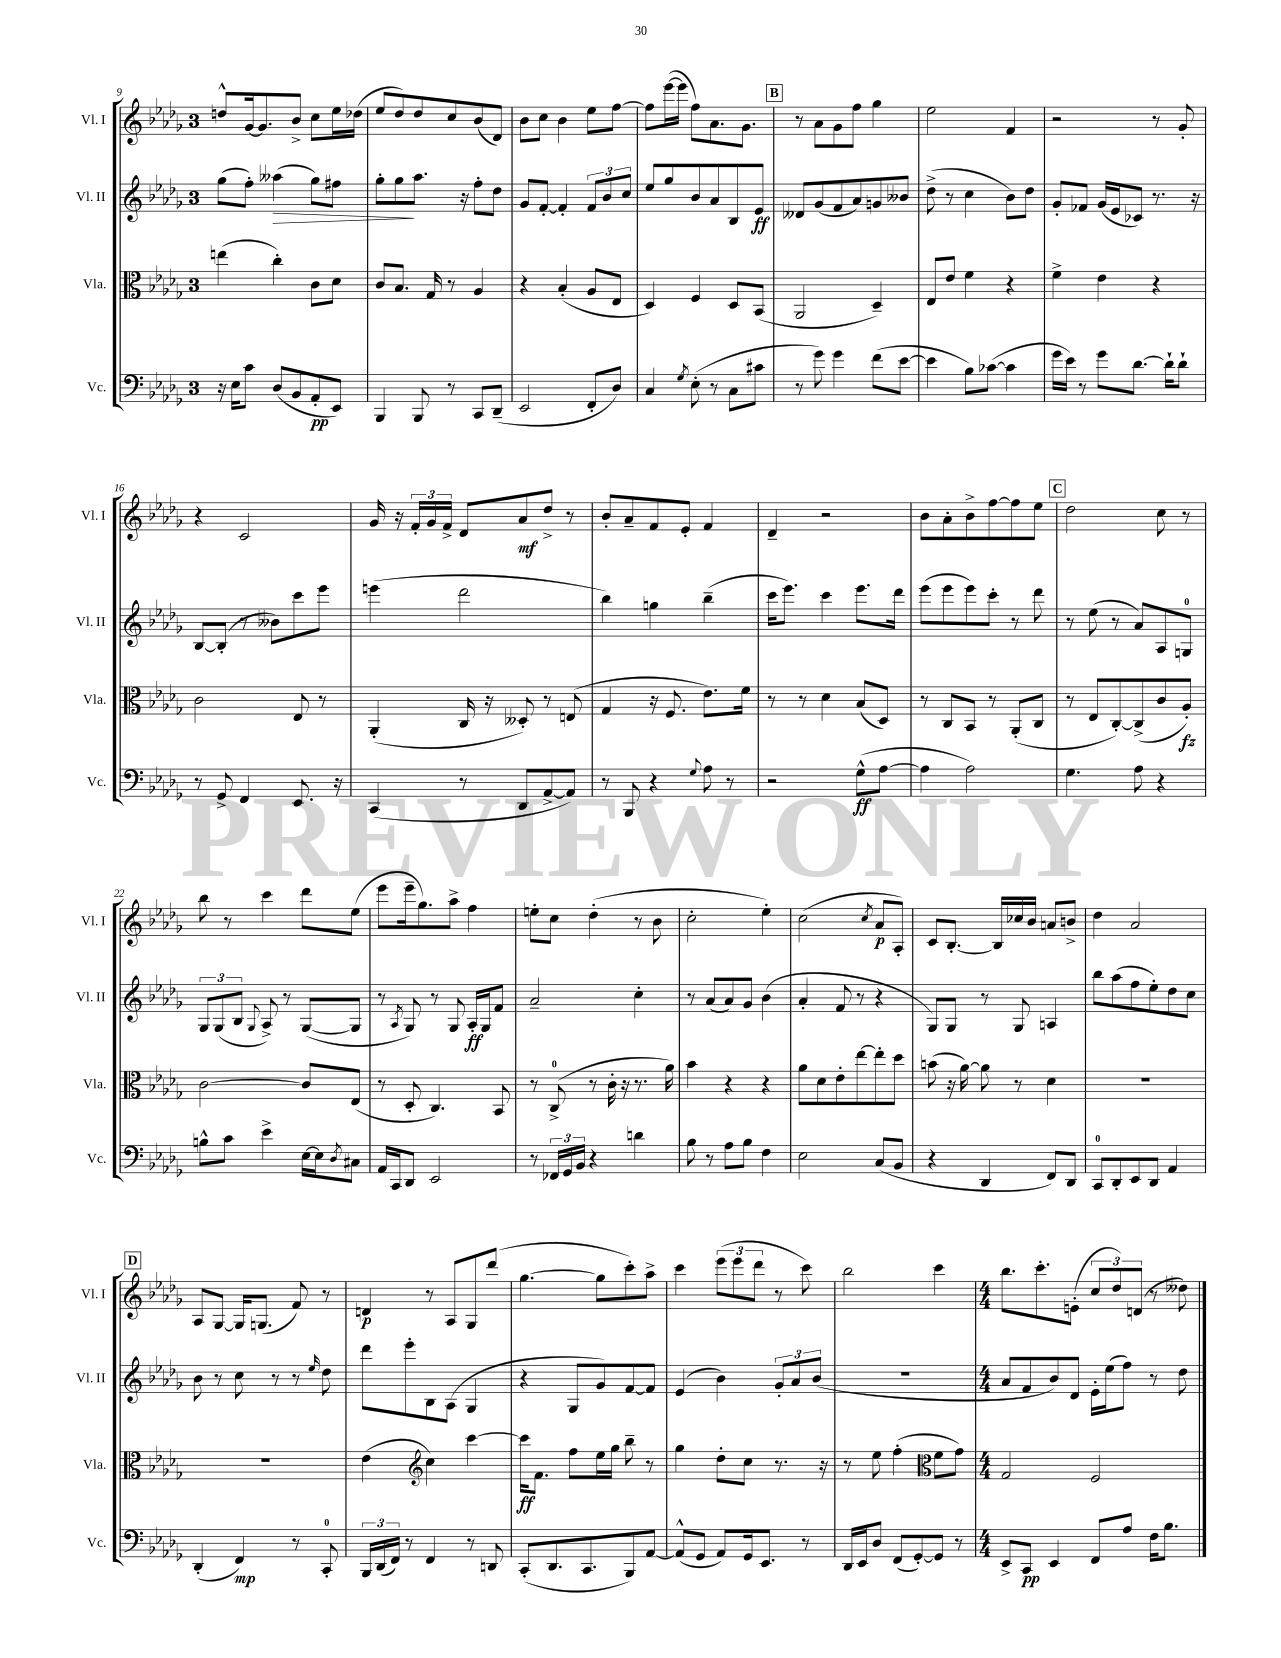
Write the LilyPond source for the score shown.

<<
\new StaffGroup <<
\new Staff = "s0" \with { instrumentName = "Vl. I" shortInstrumentName = "Vl. I" } {
    \clef treble \key des \major \once \override Staff.TimeSignature.style = #'single-digit \time 3/4
    d''8-^ ges'16~ ges'8. bes'8-> c''8 ees''16 des''16( |
    ees''8 des''8) des''8 c''8 bes'8( des'8) |
    bes'8 c''8 bes'4 ees''8 f''8~ |
    f''8 ees'''16~( ees'''16 f''8) aes'8. ges'8. |
    \mark \markup { \box "B" } r8 aes'8 ges'8 f''8 ges''4 |
    ees''2 f'4 |
    r2 r8 ges'8-. |
    r4 c'2 |
    ges'16 r16 \tuplet 3/2 { f'16-. ges'16 f'16-> } des'8 aes'8\mf des''8-> r8 |
    bes'8-. aes'8-- f'8 ees'8-. f'4 |
    des'4-- r2 |
    bes'8 aes'8-. bes'8-> f''8~ f''8 ees''8 |
    \mark \markup { \box "C" } des''2 c''8 r8 |
    bes''8 r8 c'''4 des'''8 ees''8( |
    ees'''8 ees'''16-- ges''8.) aes''8-> f''4 |
    e''8-. c''8 des''4-.( r8 bes'8 |
    c''2-. ees''4-.) |
    c''2( \acciaccatura { c''8 } aes'8\p aes8-.) |
    c'8 bes8.~-. bes16 ces''16 bes'16 a'8 b'8-> |
    des''4 aes'2 |
    \mark \markup { \box "D" } aes8 ges8~ ges16 g8.( f'8) r8 |
    d'4\p r8 aes8 ges8 des'''8( |
    ges''4.~ ges''8 c'''8-.) aes''8-> |
    c'''4 \tuplet 3/2 { ees'''8( ees'''8 des'''8 } r8 c'''8) |
    bes''2 c'''4 |
    \numericTimeSignature \time 4/4 bes''8. c'''8.-. e'8-.( \tuplet 3/2 { c''8 des''8) d'8( } r8 deses''8) \bar "|." |
}
\new Staff = "s1" \with { instrumentName = "Vl. II" shortInstrumentName = "Vl. II" } {
    \clef treble \key des \major \once \override Staff.TimeSignature.style = #'single-digit \time 3/4
    ges''8( f''8-.) aeses''4\>( ges''8) fis''8 |
    ges''8-. ges''8\! aes''8. r16 f''8-. des''8 |
    ges'8 f'8~-. f'4-. \tuplet 3/2 { f'8 bes'8 c''8 } |
    ees''8 ges''8 bes'8 aes'8 bes8 ees'8\ff |
    \mark \markup { \box "B" } deses'8 ges'8( f'8 aes'8) g'8 beses'8 |
    des''8->( r8 c''4 bes'8) des''8 |
    ges'8-. fes'8 ges'16( ees'16 ces'8) r8. r16 |
    bes8~ bes8-.( r8 beses'8) c'''8 ees'''8 |
    e'''4( des'''2 |
    bes''4) g''4 bes''4--( |
    c'''16 ees'''8.) c'''4 ees'''8. des'''16 |
    ees'''8( ees'''8 ees'''8) c'''8-. r8 des'''8 |
    \mark \markup { \box "C" } r8 ees''8( r8 aes'8) aes8 g8-0 |
    \tuplet 3/2 { ges8 ges8( bes8 } \appoggiatura { ges8 } aes8->) r8 ges8~( ges8 |
    r8 \acciaccatura { aes8 } ges8) r8 ges8 aes16-.\ff ges16 f'8 |
    aes'2-- c''4-. |
    r8 aes'8( aes'8) ges'8 bes'4( |
    aes'4-. f'8 r8 r4 |
    ges8) ges8 r8 ges8 a4 |
    bes''8 aes''8( f''8 ees''8-.) des''8 c''8 |
    \mark \markup { \box "D" } bes'8 r8 c''8 r8 r8 \grace { ees''16 } des''8 |
    des'''8 ees'''8-. bes8 aes8( ges4 |
    r4 ges8 ges'8) f'8~ f'8 |
    ees'4( bes'4) \tuplet 3/2 { ges'8-. aes'8 bes'8( } |
    R2. |
    \numericTimeSignature \time 4/4 aes'8 f'8 bes'8) des'8 ees'16-. ees''16( f''8) r8 des''8 \bar "|." |
}
\new Staff = "s2" \with { instrumentName = "Vla." shortInstrumentName = "Vla." } {
    \clef alto \key des \major \once \override Staff.TimeSignature.style = #'single-digit \time 3/4
    e''4( c''4-.) c'8 des'8 |
    c'8 bes8. ges16 r8 aes4 |
    r4 bes4-.( aes8 ees8 |
    des4) f4 des8 bes,8( |
    \mark \markup { \box "B" } aes,2 des4--) |
    ees8 ees'8 f'4 r4 |
    f'4-> ees'4 r4 |
    c'2 ees8 r8 |
    aes,4-.( c16 r16 deses8-.) r8 e8( |
    ges4 r16 f8. ees'8.) f'16 |
    r8 r8 des'4 bes8( des8) |
    r8 c8 bes,8 r8 aes,8-.( c8 |
    \mark \markup { \box "C" } r8 ees8 c8~-.) c8->( c'8 aes8-.\fz) |
    c'2~ c'8 ees8( |
    r8 des8-. c4.) bes,8 |
    r8 c8-0->( r8 c'16-. r16 r8. aes'16) |
    bes'4 r4 r4 |
    aes'8 des'8 ees'8-. ees''8~ ees''8-. des''8 |
    b'8( r16 aes'16~) aes'8 r8 des'4 |
    R2. |
    \mark \markup { \box "D" } R2. |
    ees'4( \clef treble c''4) c'''4~ |
    c'''16\ff f'8. f''8 ees''16 ges''16 bes''8-- r8 |
    ges''4 des''8-. c''8 r8. r16 |
    r8 ees''8 f''4-.( \clef alto f'8 ges'8) |
    \numericTimeSignature \time 4/4 ges2 f2 \bar "|." |
}
\new Staff = "s3" \with { instrumentName = "Vc." shortInstrumentName = "Vc." } {
    \clef bass \key des \major \once \override Staff.TimeSignature.style = #'single-digit \time 3/4
    r16 ees16 c'8 des8( bes,8 aes,8-.\pp ees,8) |
    bes,,4 bes,,8 r8 c,8 des,8--( |
    ees,2 f,8-. des8) |
    c4 \acciaccatura { ges8 } ees8-.( r8 c8 cis'8 |
    \mark \markup { \box "B" } r8 ges'8) ges'4 f'8( ees'8~ |
    ees'4 bes8) ces'8~( ces'4 |
    ges'16 ees'16) r8 ges'8 des'8.~ des'16-! des'8-! |
    r8 ges,8-> f,4 ees,8. r16 |
    c,4( r8 des,8 aes,8~-> aes,8) |
    r8 bes,,8 r4 \appoggiatura { ges8 } aes8 r8 |
    r2 ges8-^\ff( aes8~ |
    aes4 aes2) |
    \mark \markup { \box "C" } ges4. aes8 r4 |
    b8-^ c'8 ees'4-> ees16~ ees16 \acciaccatura { des8 } cis8 |
    aes,16 c,16 des,8 ees,2 |
    r8 \tuplet 3/2 { fes,16 ges,16 bes,16 } r4 d'4 |
    bes8 r8 aes8 bes8 f4 |
    ees2 c8( bes,8 |
    r4 des,4 f,8) des,8 |
    c,8-0 des,8-. ees,8 des,8 aes,4 |
    \mark \markup { \box "D" } des,4-.( f,4\mp) r8 c,8-0-. |
    \tuplet 3/2 { bes,,16 des,16( f,16) } r8 f,4 r8 d,8 |
    c,8-.( des,8. c,8. bes,,8) aes,8~ |
    aes,8-^( ges,8 aes,8) ges,16 ees,8. r8 |
    des,16 ees,16 des8 f,8( ges,8~-.) ges,8 r8 |
    \numericTimeSignature \time 4/4 ees,8-> c,8\pp ees,4 f,8 aes8 f16 bes8. \bar "|." |
}
>>
>>
\layout { \context { \Score currentBarNumber = #9 } }
